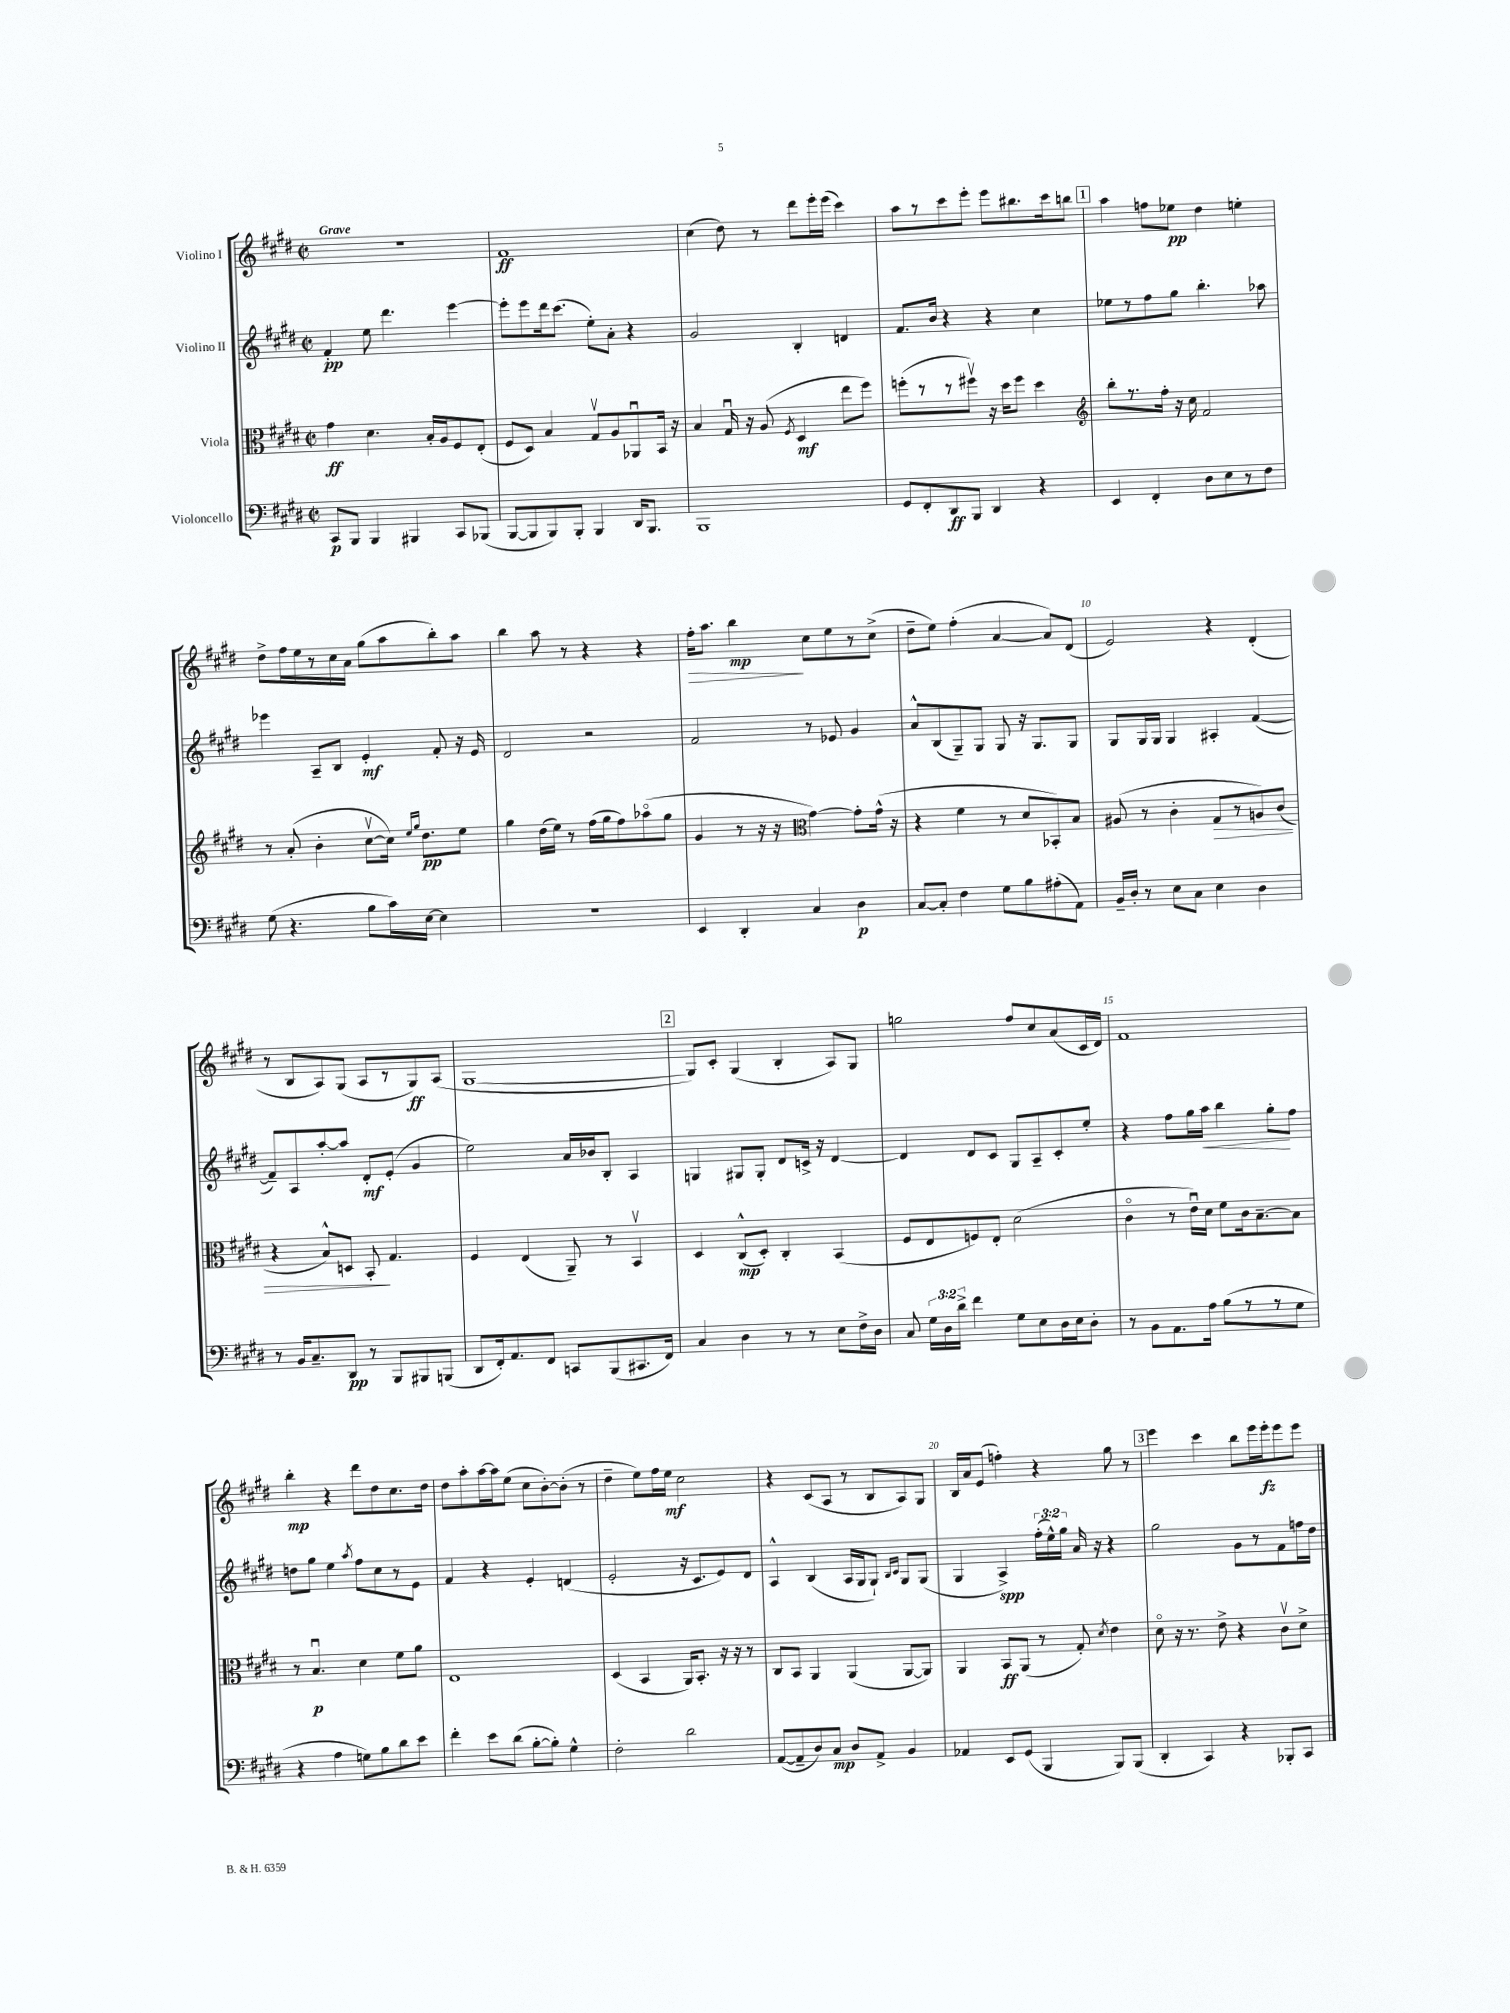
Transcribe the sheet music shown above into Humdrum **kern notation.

**kern	**dynam	**kern	**dynam	**kern	**dynam	**kern	**dynam
*part4	*part4	*part3	*part3	*part2	*part2	*part1	*part1
*staff4	*staff4	*staff3	*staff3	*staff2	*staff2	*staff1	*staff1
*I"Violoncello	*	*I"Viola	*	*I"Violino II	*	*I"Violino I	*
*clefF4	*	*clefC3	*	*clefG2	*	*clefG2	*
*k[f#c#g#d#]	*	*k[f#c#g#d#]	*	*k[f#c#g#d#]	*	*k[f#c#g#d#]	*
*M2/2	*	*M2/2	*	*M2/2	*	*M2/2	*
*met(c|)	*	*met(c|)	*	*met(c|)	*	*met(c|)	*
=1	=1	=1	=1	=1	=1	=1	=1
!	!	!	!	!	!	!LO:TX:a:B:t=Grave	!
8CC#/L	p	4g#\	ff	4f#'/	pp	1r	.
8BBB/J	.	.	.	.	.	.	.
4BBB/	.	4.d#\	.	8ee\	.	.	.
.	.	.	.	4.ddd#\	.	.	.
4BBB#X/	.	.	.	.	.	.	.
.	.	16B'/LL	.	.	.	.	.
.	.	16A/J	.	.	.	.	.
8CC#/L	.	8F#/	.	[4eee\	.	.	.
(8BBB-X/J	.	(8E'/J	.	.	.	.	.
=2	=2	=2	=2	=2	=2	=2	=2
[8BBB/L	.	8F#/L	.	8eee'\L]	.	1f#	ff
8BBB/]	.	8D#/J)	.	8eee\	.	.	.
8BBB/)	.	4B/	.	16ddd#\k	.	.	.
.	.	.	.	(8.ccc#\J	.	.	.
8BBB'/J	.	.	.	.	.	.	.
4BBB/	.	8G#v/L	.	8ee'\L)	.	.	.
.	.	8A/	.	8a'\J	.	.	.
16DD#/KL	.	8AA-Xu/	.	4r	.	.	.
8.BBB/J	.	.	.	.	.	.	.
.	.	16BB/Jk	.	.	.	.	.
.	.	16r	.	.	.	.	.
=3	=3	=3	=3	=3	=3	=3	=3
1BBB	.	4B/	.	2g#/	.	(4cc#\	.
.	.	16G#u/	.	.	.	8dd#\)	.
.	.	16r	.	.	.	.	.
.	.	(8A/	.	.	.	8r	.
.	.	8qF#/	.	.	.	.	.
.	.	4D#/	mf	4B'/	.	8ddd#\L	.
.	.	.	.	.	.	16eee'\L	.
.	.	.	.	.	.	(16eee\JJ	.
.	.	8ee\L	.	4dn/	.	4ccc#\)	.
.	.	8ff#\J)	.	.	.	.	.
=4	=4	=4	=4	=4	=4	=4	=4
8GG#/L	.	(8ffn'\L	.	8.f#/L	.	8aa\L	.
8FF#'/	.	8r	.	.	.	8r	.
.	.	.	.	16b/Jk	.	.	.
8DD#/	ff	8r	.	4r	.	8ccc#\	.
8BBB/J	.	8ff#Xv\J)	.	.	.	8eee'\J	.
4DD#/	.	16r	.	4r	.	8eee\L	.
.	.	16dd#\KL	.	.	.	.	.
.	.	8ff#\J	.	.	.	8.bb#X\	.
4r	.	4dd#\	.	4cc#\	.	.	.
.	.	.	.	.	.	16ccc#\k	.
.	.	.	.	.	.	8bbn\J	.
!!LO:REH:place=s1:t=1
=5	=5	=5	=5	=5	=5	=5	=5
*	*	*clefG2	*	*	*	*	*
4EE/	.	8bb'\L	.	8ee-X\L	.	4aa\	.
.	.	8.r	.	8r	.	.	.
4FF#'/	.	.	.	8ff#\	.	8ffn\L	.
.	.	16ff#'\Jk	.	.	.	.	.
.	.	16r	.	8gg#\J	.	8ee-X\J	pp
.	.	16cc#\	.	.	.	.	.
8D#\L	.	2f#/	.	4.bb'\	.	4dd#\	.
8E\	.	.	.	.	.	.	.
8r	.	.	.	.	.	4een'\	.
8F#\J	.	.	.	8aa-X\	.	.	.
!!LO:LB:g=z
=6	=6	=6	=6	=6	=6	=6	=6
(8G#\	.	8r	.	4eee-X\	.	8dd#^\L	.
4.r	.	(8a'/	.	.	.	16ff#\L	.
.	.	.	.	.	.	16ee\	.
.	.	4b'\	.	8A~/L	.	8r	.
.	.	.	.	8B/J	.	16cc#\	.
.	.	.	.	.	.	16a\JJ	.
8B\L	.	[8cc#v\L	.	4e'/	mf	(8gg#\L	.
16c#\L)	.	16cc#\Jk])	.	.	.	8aa\	.
.	.	16qqee/LL	.	.	.	.	.
.	.	16qqgg#/JJ	.	.	.	.	.
[16E\JJ	.	8.dd#\L	pp	.	.	.	.
4E\]	.	.	.	8f#'/	.	8bb'\)	.
.	.	8ee\J	.	16r	.	8aa\J	.
.	.	.	.	16e/	.	.	.
=7	=7	=7	=7	=7	=7	=7	=7
1r	.	4gg#\	.	2d#/	.	4bb\	.
.	.	(16dd#\LL	.	.	.	8aa\	.
.	.	16ee\JJ)	.	.	.	.	.
.	.	8r	.	.	.	8r	.
.	.	(16ff#\LL	.	2r	.	4r	.
.	.	16gg#\J	.	.	.	.	.
.	.	8ff#\)	.	.	.	.	.
.	.	(8aa-X\	.	.	.	4r	.
.	.	8gg#\J	.	.	.	.	.
=8	=8	=8	=8	=8	=8	=8	=8
!	!	!	!	!	!	!	!LO:HP:b
4EE/	.	4g#/	.	2f#/	.	16ff#'\KL	>
.	.	.	.	.	.	8.aa\J	.
4DD#'/	.	8r	.	.	.	4bb\	mp
.	.	16r	.	.	.	.	.
.	.	16r	.	.	.	.	.
*	*	*clefC3	*	*	*	*	*
4C#/	.	[4g#\)	.	8r	.	8cc#\L	]
.	.	.	.	8e-X/	.	8ee\	.
4D#\	p	8g#'\L]	.	4g#/	.	8r	.
.	.	(16g#^^\Jk	.	.	.	(8cc#^\J	.
.	.	16r	.	.	.	.	.
=9	=9	=9	=9	=9	=9	=9	=9
[8C#/L	.	4r	.	8a^^/L	.	8dd#~\L	.
8C#'/J]	.	.	.	(8B/	.	8ee\J)	.
4F#\	.	4f#\	.	8G#~/)	.	(4ff#'\	.
.	.	.	.	8G#/J	.	.	.
8G#\L	.	8r	.	8G#/	.	[4a/	.
8B\	.	8d#/L	.	16r	.	.	.
.	.	.	.	8.G#/L	.	.	.
(8A#X'\	.	8BB-X'/)	.	.	.	8a/L])	.
8AA\J)	.	8B/J	.	8G#/J	.	(8d#/J	.
=10	=10	=10	=10	=10	=10	=10	=10
16BB~/LL	.	(8A#X/	.	8G#/L	.	2e/)	.
16D#'/JJ	.	.	.	.	.	.	.
8r	.	8r	.	16G#/L	.	.	.
.	.	.	.	16G#/JJ	.	.	.
8E\L	.	4c#'\	.	4G#/	.	.	.
8C#\J	.	.	.	.	.	.	.
!	!	!	!LO:HP:b	!	!	!	!
4E\	.	8G#/L	>	4A#X'/	.	4r	.
.	.	8r	.	.	.	.	.
4D#\	.	8An/)	.	([4f#/	.	(4d#'/	.
.	.	(8c#/J	.	.	.	.	.
!!LO:LB:g=z
=11	=11	=11	=11	=11	=11	=11	=11
8r	.	4r	.	8f#~/L])	.	8r	.
16BB/KL	.	.	.	8A/	.	8B/L	.
8.C#~/	.	.	.	.	.	.	.
.	.	8B^^/L)	.	[8aa'/	.	8A/)	.
8DD#/J	pp	8Dn/J	.	8aa/J]	.	(8G#/J	.
8r	.	8BB'/	.	8d#'/L	mf	8A/L	.
8BBB/L	.	4.G#/	]	(8e'/J	.	8r	.
8BBB#X/	.	.	.	4g#/	.	8G#/)	ff
(8BBBn/J	.	.	.	.	.	(8A/J	.
=12	=12	=12	=12	=12	=12	=12	=12
8DD#/L	.	4F#/	.	2ee\)	.	[1G#	.
16FF#'/k)	.	.	.	.	.	.	.
8.AA/	.	.	.	.	.	.	.
.	.	(4E/	.	.	.	.	.
8FF#/J	.	.	.	.	.	.	.
8CCn/L	.	8AA~/)	.	16a/LL	.	.	.
.	.	.	.	16b-X/J	.	.	.
(8BBB/	.	8r	.	8B'/J	.	.	.
8.CC#X/	.	4BBv/	.	4A/	.	.	.
16FF#/Jk)	.	.	.	.	.	.	.
!!LO:REH:place=s1:t=2
=13	=13	=13	=13	=13	=13	=13	=13
4C#/	.	4D#/	.	4Gn/	.	8G#/L])	.
.	.	.	.	.	.	8c#'/J	.
4D#\	.	(8C#^^/L	mp	8G#X/L	.	(4G#/	.
.	.	8D#'/J)	.	8G#'/J	.	.	.
8r	.	4C#'/	.	8d#/L	.	4B'/	.
8r	.	.	.	16cn^/Jk	.	.	.
.	.	.	.	16r	.	.	.
8E\L	.	(4BB/	.	[4d#/	.	8A/L)	.
16F#^\L	.	.	.	.	.	8G#/J	.
16D#\JJ	.	.	.	.	.	.	.
=14	=14	=14	=14	=14	=14	=14	=14
8C#/	.	8F#/L	.	4d#/]	.	2ggn\	.
24G#\LL	.	8E/	.	.	.	.	.
24D#\	.	.	.	.	.	.	.
24d#^\JJ	.	.	.	.	.	.	.
4f#\	.	8Fn/)	.	8d#/L	.	.	.
.	.	8E'/J	.	8c#/J	.	.	.
8G#\L	.	(2d#\	.	8G#/L	.	8ff#/L	.
8E\	.	.	.	8A~/	.	8cc#/	.
16D#\L	.	.	.	8c#'/	.	(8a/	.
16E\J	.	.	.	.	.	.	.
8D#'\J	.	.	.	8ee'/J	.	16c#/L	.
.	.	.	.	.	.	16d#/JJ)	.
=15	=15	=15	=15	=15	=15	=15	=15
8r	.	4c#\	.	4r	.	1f#	.
8BB\L	.	.	.	.	.	.	.
8.AA\	.	8r	.	8ff#\L	.	.	.
.	.	16eu\LL)	.	16gg#\L	.	.	.
!	!	!	!	!	!LO:HP:b	!	!
16A\Jk	.	16d#\JJ	.	16aa\JJ	<	.	.
(8B\L	.	8f#\L	.	4bb\	.	.	.
8r	.	16c#\k	.	.	.	.	.
.	.	[8.B~\	.	.	.	.	.
8r	.	.	.	8gg#'\L	.	.	.
8G#\J	.	8B\J]	.	8ff#\J	[	.	.
!!LO:LB:g=z
=16	=16	=16	=16	=16	=16	=16	=16
4r	.	8r	.	8ddn\L	.	4bb'\	mp
.	.	4.Bu/	p	8gg#\J	.	.	.
4A\	.	.	.	4ee\	.	4r	.
.	.	.	.	8qaa/	.	.	.
8Gn\L)	.	4d#\	.	8ff#\L	.	8ddd#\L	.
8B\	.	.	.	8cc#\	.	8dd#\	.
8d#\	.	8f#\L	.	8r	.	8.cc#\	.
8e\J	.	8a\J	.	8e\J	.	.	.
.	.	.	.	.	.	16dd#\Jk	.
=17	=17	=17	=17	=17	=17	=17	=17
4f#'\	.	1E	.	4f#/	.	8dd#\L	.
.	.	.	.	.	.	8aa'\	.
8e\L	.	.	.	4r	.	[16aa\L	.
.	.	.	.	.	.	16aa\J]	.
(8d#\J	.	.	.	.	.	(8ee\J	.
[8B'\L	.	.	.	4e'/	.	8cc#\L	.
8B'\J])	.	.	.	.	.	[8b'\)	.
4G#^^\	.	.	.	(4dn/	.	(8b'\J]	.
.	.	.	.	.	.	8r	.
=18	=18	=18	=18	=18	=18	=18	=18
2F#'\	.	(4D#/	.	2e'/	.	4dd#~\	.
.	.	4BB/	.	.	.	8ee\L)	.
.	.	.	.	.	.	16ff#\L	.
.	.	.	.	.	.	16ee\JJ	mf
2d#\	.	16AA/KL)	.	16r	.	2cc#\	.
.	.	8.BB'/J	.	8.c#/L	.	.	.
.	.	16r	.	8e/)	.	.	.
.	.	16r	.	.	.	.	.
.	.	8r	.	8d#/J	.	.	.
=19	=19	=19	=19	=19	=19	=19	=19
([8AA/L	.	8C#/L	.	4A^^/	.	4r	.
8AA~/]	.	8BB/J	.	.	.	.	.
8D#/)	.	4AA/	.	(4B/	.	(8c#/L	.
8C#/J	mp	.	.	.	.	8A/J	.
8D#/L	.	(4AA/	.	16A/LL	.	8r	.
.	.	.	.	16G#/J	.	.	.
8AA^/J	.	.	.	8G#`/J)	.	8B/L	.
.	.	.	.	16qqB/LL	.	.	.
.	.	.	.	16qqc#/JJ	.	.	.
4BB/	.	[8AA/L	.	8G#/L	.	8A/)	.
.	.	8AA/J])	.	(8G#/J	.	8G#/J	.
=20	=20	=20	=20	=20	=20	=20	=20
4AA-X/	.	4AA/	.	4G#/	.	16B/LL	.
.	.	.	.	.	.	16a/J	.
.	.	.	.	.	.	(8e/J	.
8EE/L	.	8BB/L	ff	4A^/)	spp	4ffn'\)	.
(8GG#/J	.	(8AA/J	.	.	.	.	.
4BBB/	.	8r	.	(24ff#'\LL	.	4r	.
.	.	.	.	24ee^^\)	.	.	.
.	.	.	.	24gg#\JJ	.	.	.
.	.	8G#'/)	.	16a/	.	.	.
.	.	.	.	16r	.	.	.
.	.	8qd#/	.	.	.	.	.
8BBB/L)	.	4e\	.	4r	.	8gg#\	.
(8BBB/J	.	.	.	.	.	8r	.
!!LO:REH:place=s1:t=3
=21	=21	=21	=21	=21	=21	=21	=21
4DD#'/	.	8d#\	.	2gg#\	.	4eee\	.
.	.	16r	.	.	.	.	.
.	.	8.r	.	.	.	.	.
4CC#/)	.	.	.	.	.	4ccc#\	.
.	.	8e^\	.	.	.	.	.
4r	.	4r	.	8g#\L	.	8bb\L	.
.	.	.	.	8r	.	16eee\L	.
.	.	.	.	.	.	16eee'\J	fz
8BBB-X'/L	.	8c#v\L	.	8f#\	.	8eee\	.
8CC#/J	.	8d#^\J	.	16ffn\L	.	8eee\J	.
.	.	.	.	16dd#\JJ	.	.	.
==	==	==	==	==	==	==	==
*-	*-	*-	*-	*-	*-	*-	*-
